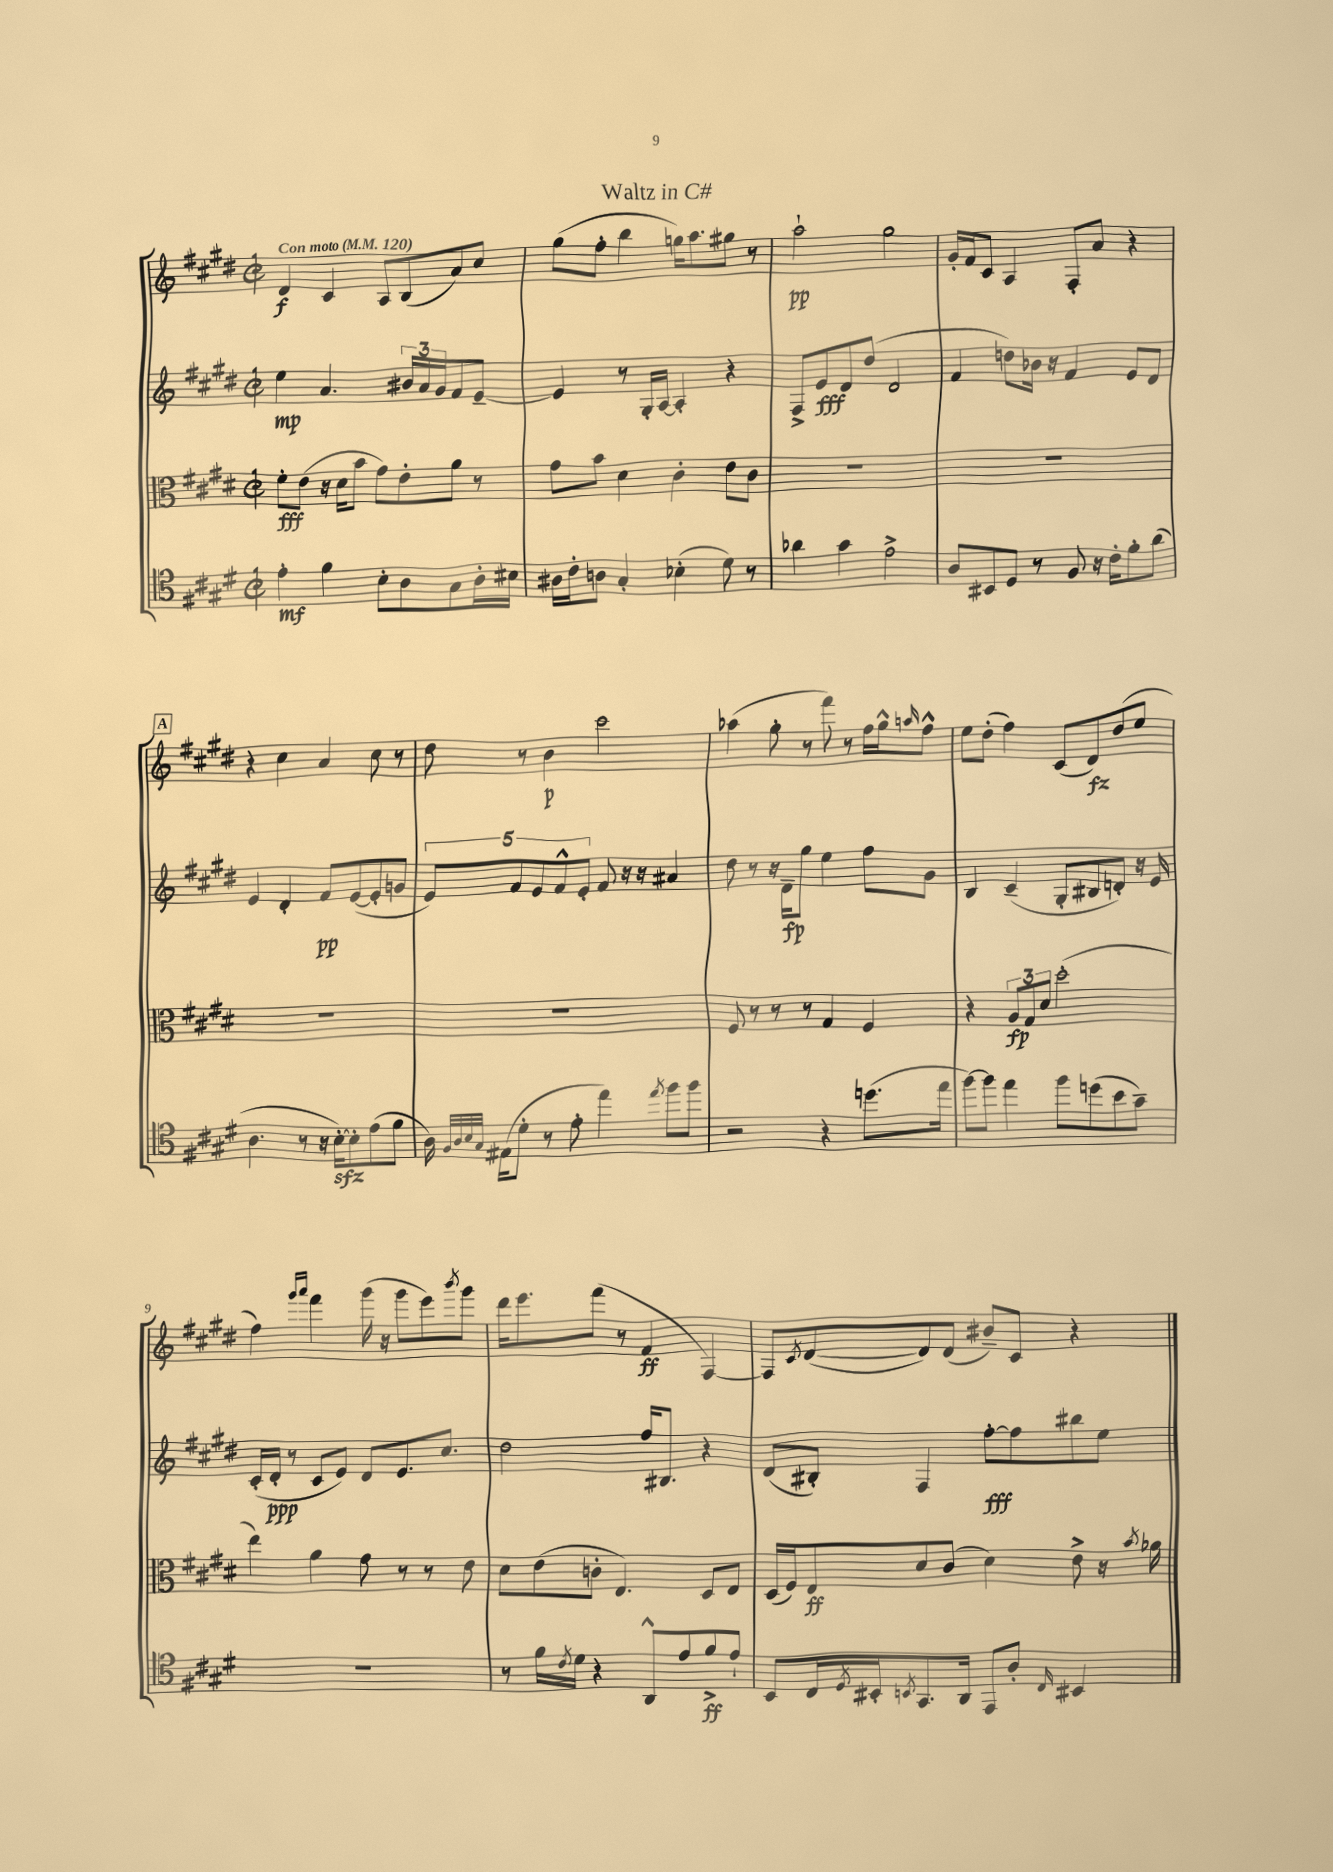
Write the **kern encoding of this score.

**kern	**kern	**kern	**kern
*staff4	*staff3	*staff2	*staff1
*clefC4	*clefC3	*clefG2	*clefG2
*k[f#c#g#d#]	*k[f#c#g#d#]	*k[f#c#g#d#]	*k[f#c#g#d#]
*M2/2	*M2/2	*M2/2	*M2/2
*met(c|)	*met(c|)	*met(c|)	*met(c|)
*MM120	*MM120	*MM120	*MM120
4e'	8f#'	4ee	4d#
.	(8e	.	.
4f#	16r	4.a	4c#
.	16d#	.	.
.	8b	.	.
8B'	8g#)	.	8A
8A	8e'	24b#	(8B
.	.	24a	.
.	.	24g#	.
8G#	8a	8f#	8a)
16A'	8r	[8e~	8cc#
16B#	.	.	.
=	=	=	=
16A#	8g#	4e]	(8gg#
16c#'	.	.	.
8A	8b	.	8ff#'
4G#'	4d#	8r	4bb
.	.	16G#'	.
.	.	[16A	.
(4B-'	4c#'	4A']	16gg)
.	.	.	8.aa
8d#)	8e	4r	8gg#
8r	8c#	.	8r
=	=	=	=
4a-	1r	8F#^	2aa`
.	.	8e	.
4g#	.	8d#	.
.	.	(8dd#	.
2e^	.	2d#	2gg#
=	=	=	=
8A	1r	4f#	16g#'
.	.	.	16f#
8BB#	.	.	8c#
8D#	.	8dd)	4A
8r	.	16b-	.
.	.	16r	.
8F#	.	4f#	8F#'
16r	.	.	8a
16c#'	.	.	.
8f#'	.	8e	4r
(8a	.	8d#	.
=	=	=	=
4.A	1r	4e	4r
.	.	4d#'	4cc#
8r	.	.	.
16r	.	8f#	4a
[16B')	.	.	.
8B']	.	([8e	.
(8e	.	8e']	8cc#
8f#	.	8g	8r
=	=	=	=
16A)	1r	10e)	8dd#
32qqF#	.	.	.
32qqA	.	.	.
32qqB	.	.	.
32qqG#	.	.	.
(16E#	.	.	.
.	.	10f#	.
8d#'	.	.	8r
.	.	10e	.
8r	.	.	4b
.	.	10f#^^	.
8e'	.	.	.
.	.	10e'	.
4ee)	.	8f#	2ccc#
.	.	16r	.
.	.	16r	.
8qee	.	.	.
8ff#	.	4a#	.
8ff#	.	.	.
=	=	=	=
2r	8F#	8dd#	(4aa-
.	8r	8r	.
.	8r	16r	8gg#'
.	.	16d#~	.
.	8r	8gg#	8r
4r	4G#	4ee	8fff#)
.	.	.	8r
(8.dd	4F#	8ff#	16ff#
.	.	.	16gg#^^
.	.	.	16qqaa
.	.	8g#	8ff#^^
16ee	.	.	.
=	=	=	=
[8ff#)	4r	4B	8ee
8ff#]	.	.	(8dd#'
4ee	12A	(4c#~	4ff#)
.	12G#	.	.
.	12d#	.	.
8ff#	(2dd#'	8G#'	(8c#
(8dd	.	8B#	8d#)
8b	.	8d')	(8dd#
8g#~)	.	16r	8ee
.	.	16e	.
=	=	=	=
1r	4ee)	(16c#'	4ff#)
.	.	16d#'	.
.	.	8r	.
.	.	.	16qqggg#
.	.	.	16qqaaa
.	4a	8c#	4fff#
.	.	8e)	.
.	8g#	8d#	(16ggg#
.	.	.	16r
.	8r	8.e	8ggg#
.	8r	.	8eee)
.	.	8.cc#	.
.	.	.	8qbbb
.	8e	.	8ggg#
=	=	=	=
8r	8d#	2dd#	16ddd#
.	.	.	8.eee
16f#	(8e	.	.
8qc#	.	.	.
16d#	.	.	.
4r	8c'	.	(8fff#
.	4.E)	.	8r
8AA^^	.	16ff#	4f#
.	.	8.B#	.
8e	.	.	.
8f#^	8D#	4r	[4F#)
8e`	8E	.	.
=	=	=	=
8BB	(16D#	(8d#	8F#]
.	16F#)	.	.
.	.	.	8qc#
16C#	8E	8B#')	([8d#
8qD#	.	.	.
16BB#'	.	.	.
8qBB	.	.	.
8.GG#	8d#	4F#	8d#])
.	(8c#	.	(8d#
16AA	.	.	.
8EE	4d#)	[8ff#'	8b#~)
8A'	.	8ff#]	8c#
16qqC#	.	.	.
4BB#	8e^	8bb#	4r
.	16r	8ee	.
.	8qb	.	.
.	16a-	.	.
==	==	==	==
*-	*-	*-	*-
